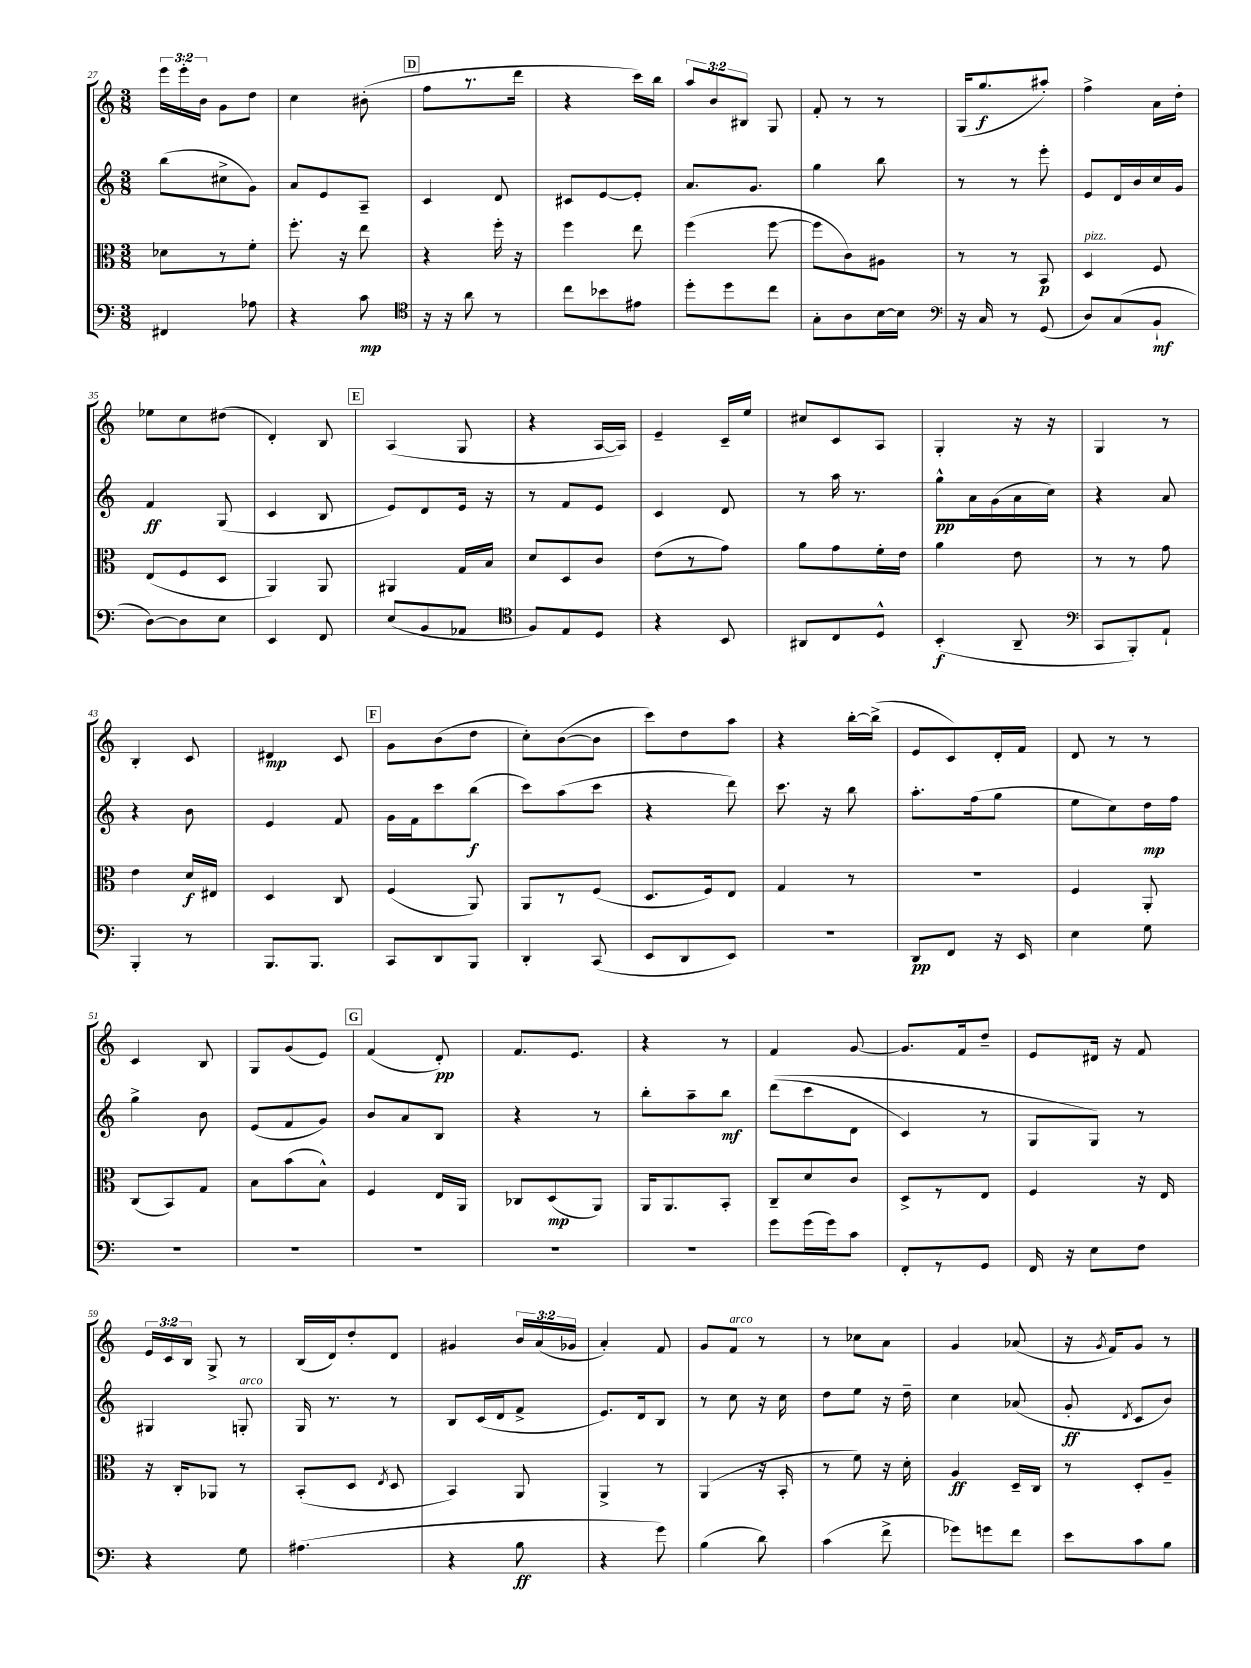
<<
\new StaffGroup <<
\new Staff = "s0" {
    \clef treble \key c \major \numericTimeSignature \time 3/8 \override Staff.TupletNumber.text = #tuplet-number::calc-fraction-text
    \autoBeamOff \tuplet 3/2 { e'''16[ e'''16-. b'16] } g'8[ d''8] |
    c''4 bis'8-.( |
    \mark \markup { \box "D" } f''8[ r8. d'''16] |
    r4 c'''16[) b''16] |
    \tuplet 3/2 { a''8[ b'8 bis8] } g8 |
    f'8-. r8 r8 |
    g16[( g''8.\f ais''8]-.) |
    f''4-> a'16[ d''16]-. |
    ees''8[ c''8 dis''8]( |
    d'4-.) b8 |
    \mark \markup { \box "E" } a4( g8 |
    r4 a16[~ a16]) |
    e'4-- c'16[-- e''16] |
    cis''8[ c'8 a8] |
    g4-. r16 r16 |
    g4 r8 |
    b4-. c'8 |
    dis'4\mp c'8 |
    \mark \markup { \box "F" } g'8[ b'8( d''8] |
    c''8[-.) b'8~( b'8] |
    c'''8[) d''8 a''8] |
    r4 b''16[~-. b''16]->( |
    e'8[ c'8) d'16-. f'16] |
    d'8 r8 r8 |
    c'4 b8 |
    g8[ g'8( e'8]) |
    \mark \markup { \box "G" } f'4( d'8-.\pp) |
    f'8.[ e'8.] |
    r4 r8 |
    f'4 g'8~ |
    g'8.[ f'16 d''8]-- |
    e'8[ dis'16] r16 f'8 |
    \tuplet 3/2 { e'16[ c'16 b16] } g8-> r8 |
    b16[( d'16) d''8-. d'8] |
    gis'4 \tuplet 3/2 { b'16[ a'16( ges'16] } |
    a'4-.) f'8 |
    g'8[ f'8]^\markup { \italic "arco" } r8 |
    r8 ces''8[ a'8] |
    g'4 aes'8( |
    r16 \acciaccatura { g'8 } f'16[) g'8] r8 \bar "|." |
}
\new Staff = "s1" {
    \clef treble \key c \major \numericTimeSignature \time 3/8
    \autoBeamOff b''8[( cis''8-> g'8]) |
    a'8[ e'8 a8]-- |
    \mark \markup { \box "D" } c'4 d'8 |
    cis'8[ e'8~ e'8]-. |
    a'8.[ g'8.] |
    g''4 b''8 |
    r8 r8 e'''8-. |
    e'8[ d'16 b'16 c''16 g'16] |
    f'4\ff g8( |
    c'4 b8 |
    \mark \markup { \box "E" } e'8[) d'8 e'16] r16 |
    r8 f'8[ e'8] |
    c'4 d'8 |
    r8 a''16 r8. |
    g''8[-^\pp a'16 g'16( a'16 c''16]) |
    r4 a'8 |
    r4 b'8 |
    e'4 f'8 |
    \mark \markup { \box "F" } g'16[ f'16 c'''8 b''8]\f( |
    c'''8[) a''8( c'''8] |
    r4 d'''8) |
    c'''8. r16 b''8 |
    a''8.[-. f''16( g''8] |
    e''8[ c''8) d''16\mp f''16] |
    g''4-> b'8 |
    e'8[( f'8 g'8]) |
    \mark \markup { \box "G" } b'8[ a'8 b8] |
    r4 r8 |
    b''8[-. a''8-- b''8]\mf |
    d'''8[(\( c'''8 d'8] |
    c'4) r8 |
    g8[ g8]\) r8 |
    gis4 g8-.^\markup { \italic "arco" } |
    g16 r8. r8 |
    b8[ c'16( d'16 f'8]-> |
    e'8.[) d'16 b8] |
    r8 c''8 r16 c''16 |
    d''8[ e''8] r16 d''16-- |
    c''4 aes'8( |
    g'8-.\ff \acciaccatura { d'8 } c'8[ b'8]) \bar "|." |
}
\new Staff = "s2" {
    \clef alto \key c \major \numericTimeSignature \time 3/8
    \autoBeamOff des'8[ r8 f'8]-. |
    f''8.-. r16 e''8 |
    \mark \markup { \box "D" } r4 f''16-. r16 |
    f''4 e''8 |
    f''4( f''8~ |
    f''8[ c'8) ais8] |
    r8 r8 b,8\p |
    d4^\markup { \italic "pizz." } f8 |
    e8[( f8 d8] |
    a,4) a,8 |
    \mark \markup { \box "E" } ais,4 g16[ b16] |
    d'8[ d8 c'8] |
    e'8[( r8 g'8]) |
    a'8[ g'8 f'16-. e'16] |
    a'4 e'8 |
    r8 r8 g'8 |
    e'4 d'16[\f eis16] |
    d4 c8 |
    \mark \markup { \box "F" } f4( a,8) |
    a,8[ r8 f8]( |
    d8.[ f16) e8] |
    g4 r8 |
    R4. |
    f4 a,8-. |
    c8[( b,8) g8] |
    b8[ b'8( b8]-^) |
    \mark \markup { \box "G" } f4 e16[ a,16] |
    ces8[ d8\mp( a,8]) |
    a,16[ a,8. b,8]-. |
    c8[-- d'8 c'8] |
    d8[-> r8 e8] |
    f4 r16 e16 |
    r16 c16[-. aes,8] r8 |
    b,8[-.( d8] \acciaccatura { e8 } d8 |
    b,4) a,8 |
    a,4-> r8 |
    a,4( r16 b,16-. |
    r8 f'8) r16 d'16-. |
    a4\ff d16[-- c16] |
    r8 d8[-. a8]-- \bar "|." |
}
\new Staff = "s3" {
    \clef bass \key c \major \numericTimeSignature \time 3/8
    \autoBeamOff fis,4 aes8 |
    r4 c'8\mp |
    \mark \markup { \box "D" } \clef tenor r16 r16 a'8 r8 |
    c''8[ bes'8 eis'8] |
    d''8[-. d''8 c''8] |
    g8[-. a8 b16~ b16] |
    \clef bass r16 c16 r8 g,8( |
    d8[) c8( b,8]-!\mf |
    d8[~) d8 e8] |
    e,4 f,8 |
    \mark \markup { \box "E" } e8[( b,8 aes,8] |
    \clef tenor f8[) e8 d8] |
    r4 b,8 |
    ais,8[ c8 d8]-^ |
    b,4-.\f( a,8-- |
    \clef bass c,8[ b,,8-.) a,8]-! |
    b,,4-. r8 |
    b,,8.[ b,,8.] |
    \mark \markup { \box "F" } c,8[ d,8 b,,8] |
    d,4-. c,8( |
    e,8[ d,8 e,8]) |
    R4. |
    d,8[\pp f,8] r16 e,16 |
    e4 g8 |
    R4. |
    R4. |
    \mark \markup { \box "G" } R4. |
    R4. |
    R4. |
    g'8[ g'16( g'16) c'8] |
    f,8[-. r8 g,8] |
    f,16 r16 e8[ f8] |
    r4 g8 |
    ais4.( |
    r4 b8\ff |
    r4 g'8) |
    b4( d'8) |
    c'4( f'8-> |
    ges'8[) g'8 f'8] |
    e'8[ c'8 b8] \bar "|." |
}
>>
>>
\layout { \context { \Score currentBarNumber = #27 } }
